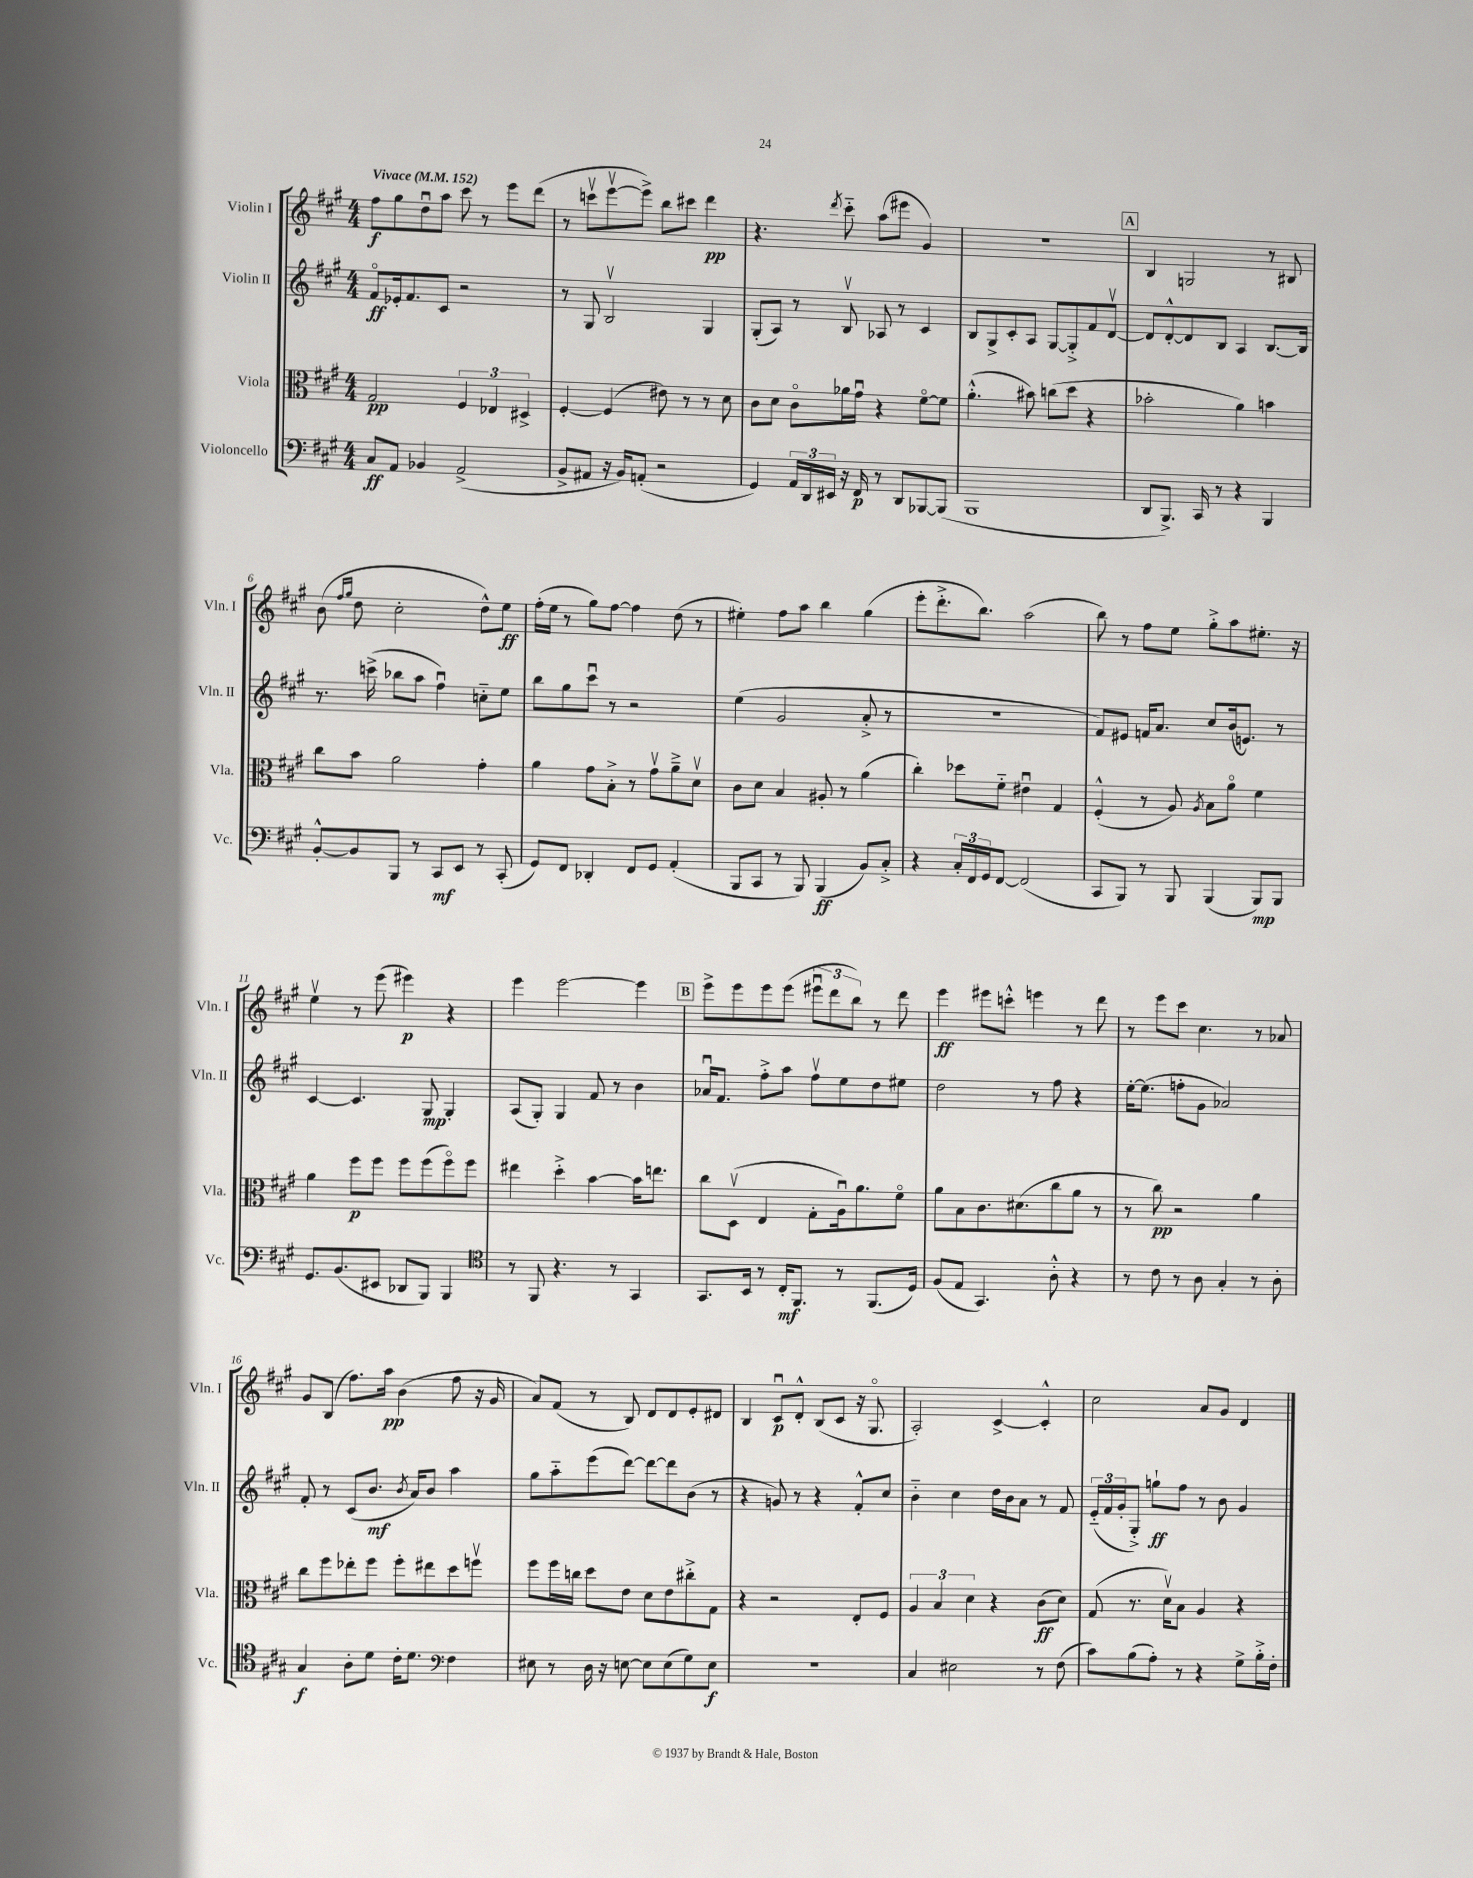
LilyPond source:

<<
\new StaffGroup <<
\new Staff = "s0" \with { instrumentName = "Violin I" shortInstrumentName = "Vln. I" } {
    \clef treble \key a \major \numericTimeSignature \time 4/4 \tempo "Vivace" 4 = 152
    fis''8\f gis''8 d''8\downbow a''8 cis'''8 r8 e'''8 d'''8( |
    r8 c'''8\upbow e'''8~\upbow e'''8->) b''8 cis'''8 d'''4\pp |
    r4. \acciaccatura { d'''8 } cis'''8-_ a''8( eis'''8 gis'4) |
    R1 |
    \mark \markup { \box "A" } b4 g2 r8 bis8 |
    b'8( \grace { fis''16 gis''16 } d''8 cis''2-. d''8-^) e''8\ff |
    fis''16-.( e''16 r8 gis''8) fis''8~ fis''4 d''8( r8 |
    eis''4-.) fis''8 a''8 b''4 gis''4( |
    e'''8-. d'''8.-.-> b''8.) a''2( |
    b''8) r8 fis''8 e''8 gis''8-.-> a''8 eis''8.-. r16 |
    e''4\upbow r8 e'''8( eis'''4\p) r4 |
    e'''4 e'''2~ e'''4 |
    \mark \markup { \box "B" } e'''8-> e'''8 e'''8 e'''8( \tuplet 3/2 { eis'''8\downbow d'''8 b''8) } r8 d'''8 |
    e'''4\ff eis'''8 c'''8-.-^ e'''4 r8 d'''8 |
    r8 e'''8 cis'''8 cis''4. r8 aes'8 |
    gis'8 b8( fis''8.) a''16\pp b'4( fis''8 r16 gis'16 |
    a'8) fis'8( r8 b8) d'8 d'8 e'8-. dis'8 |
    b4 cis'8\downbow\p d'8-.-^ b8( cis'8 r16 gis8.\flageolet |
    a2-.) cis'4~-> cis'4-.-^ |
    cis''2 a'8 gis'8 d'4 \bar "|." |
}
\new Staff = "s1" \with { instrumentName = "Violin II" shortInstrumentName = "Vln. II" } {
    \clef treble \key a \major \numericTimeSignature \time 4/4
    fis'8\flageolet\ff ees'16-. fis'8. cis'8 r2 |
    r8 gis8 b2\upbow gis4 |
    gis8-.( a8) r8 b8\upbow aes8 r8 cis'4 |
    b8 gis8-> cis'8-. a8 gis8~ gis8-.-> fis'8 d'8~\upbow |
    \mark \markup { \box "A" } d'8 d'8~-.-^ d'8 b8 a4 b8.~ b16 |
    r8. c'''16->( bes''8 a''8 fis''4\downbow) c''8-_ e''8 |
    b''8 gis''8 cis'''8\downbow r8 r2 |
    e''4( gis'2 a'8-.-> r8 |
    R1 |
    fis'8) eis'8 f'16 a'8. cis''8 b'16( e'8.) r8 |
    cis'4~ cis'4. gis8\mp gis4-. |
    a8( gis8-.) gis4 fis'8 r8 b'4 |
    \mark \markup { \box "B" } aes'16\downbow fis'8. fis''8-.-> a''8 fis''8\upbow e''8 d''8 eis''8 |
    d''2 r8 fis''8 r4 |
    e''16~-. e''8.( f''8-. gis'8 aes'2) |
    fis'8-. r8 cis'8( b'8.\mf \acciaccatura { b'8 } a'16) b'8 a''4 |
    gis''8 a''8-_ e'''8( d'''8~) d'''8~ d'''8 b'8( r8 |
    r4 g'8) r8 r4 fis'8-.-^ cis''8 |
    b'4-_ cis''4 d''16 b'16 a'8 r8 fis'8 |
    \tuplet 3/2 { e'16-_( fis'16 gis'16-. } gis8-.->) g''8-!\ff fis''8 r8 b'8 gis'4 \bar "|." |
}
\new Staff = "s2" \with { instrumentName = "Viola" shortInstrumentName = "Vla." } {
    \clef alto \key a \major \numericTimeSignature \time 4/4
    gis2\pp \tuplet 3/2 { fis4 ees4 dis4-> } |
    fis4~-. fis4( eis'8) r8 r8 d'8 |
    cis'8 d'8 cis'8\flageolet aes'16 gis'16\downbow r4 fis'8~\flageolet fis'8 |
    a'4.-.-^( bis'8) c''8( d''8 r4 |
    \mark \markup { \box "A" } bes'2-. a'4) b'4 |
    cis''8 b'8 a'2 gis'4-. |
    a'4 gis'8 b8-.-> r8 gis'8\upbow a'8---> d'8\upbow |
    cis'8 d'8 b4 ais8-. r8 a'4( |
    cis''4-.) des''8 fis'8-_ eis'4\downbow gis4 |
    fis4-.-^( r8 a8) \acciaccatura { a8 } b8 a'8\flageolet fis'4 |
    a'4 fis''8\p fis''8 fis''8 fis''8( fis''8\flageolet) fis''8 |
    eis''4 d''4-.-> b'4~ b'16 e''8. |
    \mark \markup { \box "B" } cis''8 d8\upbow( e4 gis8-. a16\downbow) a'8. fis'8\flageolet |
    a'8 b8 cis'8. dis'8.( cis''8 a'8 r8 |
    r8 cis''8\pp) r2 a'4 |
    cis''8 fis''8 ees''8-. fis''8 fis''8-. eis''8 d''8 f''8\upbow |
    fis''8 fis''16 c''16 d''8 e'8 d'8 e'8 cis''8-.-> gis8 |
    r4 r2 e8-. fis8 |
    \tuplet 3/2 { a4 b4 d'4 } r4 cis'8\ff( d'8) |
    gis8( r8. d'16\upbow) b8 a4 r4 \bar "|." |
}
\new Staff = "s3" \with { instrumentName = "Violoncello" shortInstrumentName = "Vc." } {
    \clef bass \key a \major \numericTimeSignature \time 4/4
    cis8\ff a,8 bes,4 a,2->( |
    b,8-> ais,8 r16 b,16) a,8-.( r2 |
    gis,4) \tuplet 3/2 { a,16 d,16 eis,16 } r16 fis,16\p r8 d,8 bes,,8~ bes,,8( |
    b,,1 |
    \mark \markup { \box "A" } d,8 b,,8.->) cis,16 r8 r4 b,,4 |
    b,8~-.-^ b,8 b,,8 r8 cis,8\mf e,8 r8 cis,8-.( |
    gis,8) fis,8 des,4-. fis,8 gis,8 a,4-.( |
    b,,8 cis,8 r8 b,,8) b,,4\ff( b,8) cis8-.-> |
    r4 \tuplet 3/2 { cis16-. fis,16 gis,16 } fis,8~ fis,2( |
    cis,8 b,,8) r8 b,,8 b,,4( b,,8\mp) b,,8 |
    gis,8. b,8.( eis,8 des,8 b,,8) b,,4 |
    \clef tenor r8 fis,8 r4. r8 gis,4 |
    \mark \markup { \box "B" } gis,8. b,16 r8 cis16-.\mf fis,8. r8 fis,8.( d16) |
    fis8( e8 gis,4.) a8-.-^ r4 |
    r8 cis'8 r8 a8 gis4-. r8 a8-. |
    gis4\f a8-. d'8 cis'16-. d'8. \clef bass fis4 |
    eis8 r8 d16 r16 e8~ e8 e8( gis8) e8\f |
    R1 |
    cis4 eis2 r8 fis8( |
    cis'8) b8( a8-.) r8 r4 gis8-> b16-.-> fis16-. \bar "|." |
}
>>
>>
